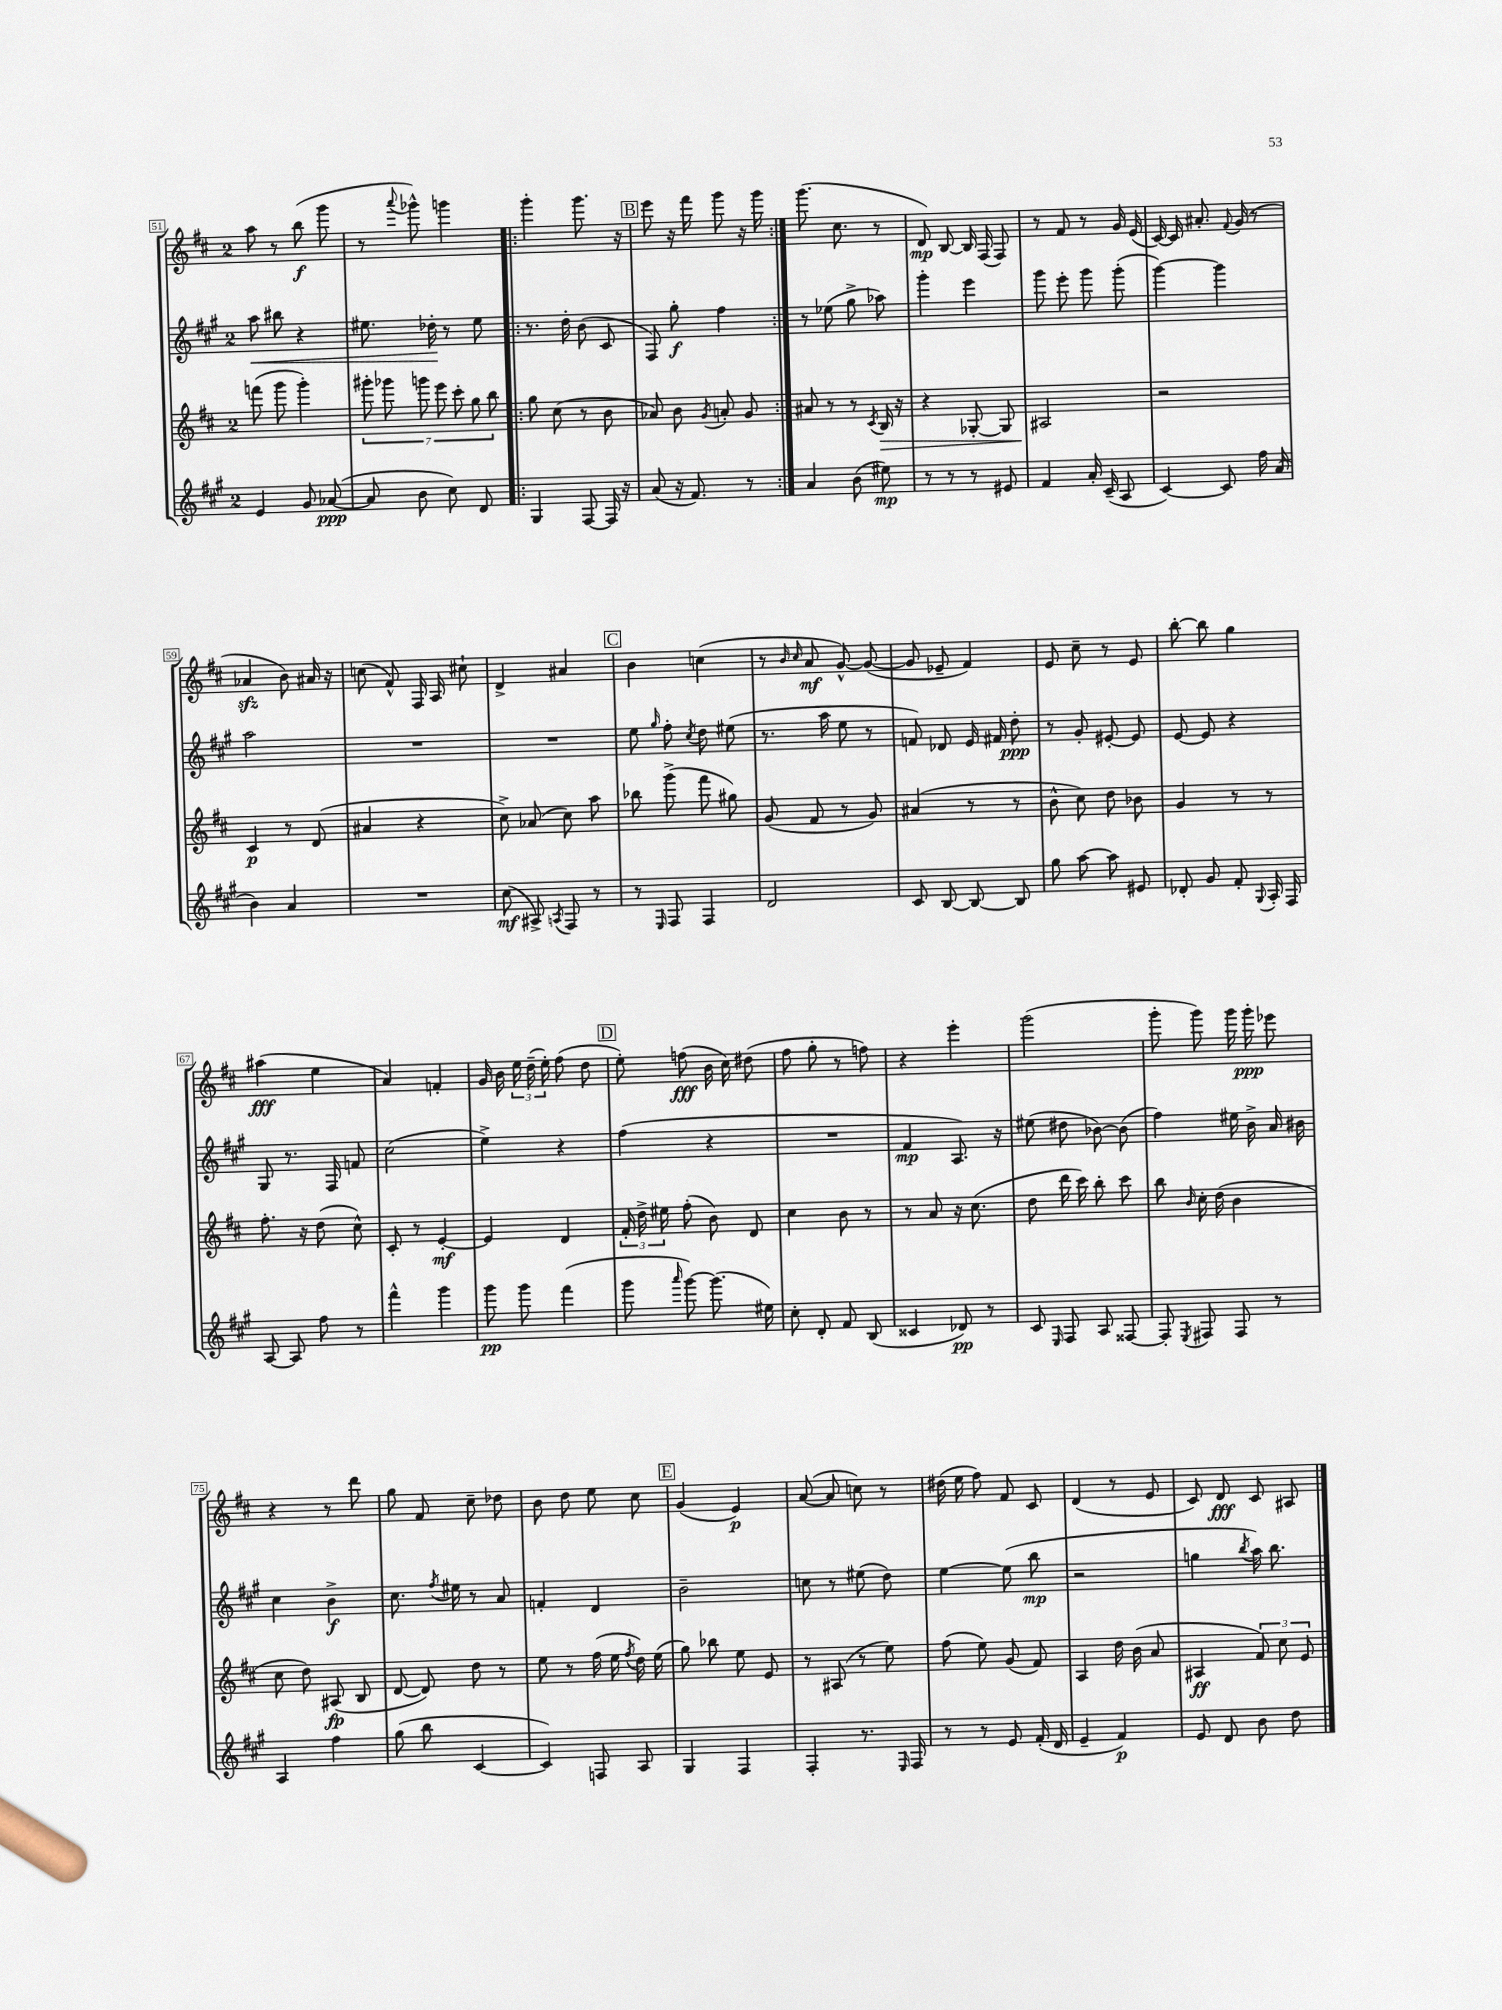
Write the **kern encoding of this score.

**kern	**kern	**kern	**kern
*staff4	*staff3	*staff2	*staff1
*clefG2	*clefG2	*clefG2	*clefG2
*k[f#c#g#]	*k[f#c#]	*k[f#c#g#]	*k[f#c#]
*M2/4	*M2/4	*M2/4	*M2/4
4e/	(8fff\	8aa\	8aa\
.	8ggg\	8bb#\	8r
8g#/	4ggg'\)	4r	(8bb\
([8a-/	.	.	8ggg\
=	=	=	=
8a-/]	14ggg#'\	8.ee#\	8r
.	14ggg-\	.	.
.	.	.	8qqaaa/
8b\	.	.	8ggg-^^\)
.	14ggg\	.	.
.	.	16dd-'\	.
.	14eee\	.	.
8cc#\)	.	8r	4ggg\
.	14ccc#'\	.	.
.	14gg\	.	.
8d/	.	8ee#\	.
.	14bb\	.	.
=!|:	=!|:	=!|:	=!|:
4G#/	8gg\	8.r	4ggg'\
.	(8cc#\	.	.
.	.	16dd'\	.
[8F#/	8r	(8b\	8.ggg\
16F#/]	8b\	8c#/	.
16r	.	.	16r
=	=	=	=
(8a/	8a-/)	8F#/)	8eee\
16r	8b\	8gg#'\	16r
8.f#/)	.	.	16fff#\
.	8qg/	.	.
.	8a'/	4ff#\	8ggg\
8r	8g/	.	16r
.	.	.	16ggg\
=:|!	=:|!	=:|!	=:|!
4a/	8a#/	8r	(8.ggg\
.	8r	(8ee-\	.
.	.	.	8.cc#\
(8b\	8r	8gg#^\	.
.	8qc#/	.	.
8ee#\)	16B/	8aa-\)	8r
.	16r	.	.
=	=	=	=
8r	4r	4ggg#'\	8d/)
8r	.	.	[8B/
8r	[8G-'/	4eee\	16B/]
.	.	.	(16F#/
8e#/	8G-/]	.	8F#/)
=	=	=	=
4f#/	2A#/	8ggg#\	8r
.	.	8eee'\	8f#/
16a'/	.	8ggg#\	8r
(16c#~/	.	.	.
8A/	.	(8ggg#'\	16g/
.	.	.	(16e/
=	=	=	=
[4c#/)	2r	[4ggg#\)	[16c#/)
.	.	.	16c#/]
.	.	.	8.a#'/
8c#/]	.	4ggg#\]	.
.	.	.	8qqf#/
.	.	.	(16g/
16ff#\	.	.	8r
(16a/	.	.	.
=	=	=	=
4b\)	4c#/	2aa\	4a-/
4a/	8r	.	8b\)
.	(8d/	.	16a#/
.	.	.	16r
=	=	=	=
2r	4a#/	2r	(8cc\
.	.	.	8f#^^/)
.	4r	.	16F#/
.	.	.	16A/
.	.	.	8cc#`\
=	=	=	=
(8cc#\	8cc#^\)	2r	4d^/
8A#^/)	(8a-/	.	.
8qA/	.	.	.
8F#/	8cc#\)	.	4a#/
8r	8aa\	.	.
=	=	=	=
8r	8bb-\	8ee\	4b\
16qqE/	.	16qqgg#/	.
8F#/	(8ggg^\	8ff#'\	.
.	.	8qcc#/	.
4F#/	8fff#\	8dd\	(4cc\
.	8gg#\)	(8ee#\	.
=	=	=	=
2d/	(8g/	8.r	8r
.	.	.	16qqb/
.	.	.	16qqcc#/
.	8f#/	.	8a/
.	.	16aa\	.
.	8r	8ee\	[8g^^/)
.	8g/)	8r	(8g/_
=	=	=	=
8c#/	(4a#/	8f/)	8g/]
[8B/	.	8d-/	8e-~/
8B/_	8r	16e/	4f#/)
.	.	16f#/	.
8B/]	8r	8dd'\	.
=	=	=	=
8gg#\	8b^^\	8r	8e/
[8aa\	8cc#\)	8g#'/	8cc#~\
8aa\]	8dd\	[8e#'/	8r
8e#/	8b-\	8e#/]	8e/
=	=	=	=
8d-'/	4g/	[8e/	[8bb'\
8g#/	.	8e/]	8bb\]
8f#'/	8r	4r	4gg\
8qqG#/	.	.	.
16A'/	8r	.	.
16F#/	.	.	.
=	=	=	=
[8A/	8.ff#'\	8G#/	(4aa#\
8A/]	.	8.r	.
.	16r	.	.
8ff#\	(8dd\	.	4ee\
.	.	16F#/	.
8r	8cc#^^\)	8f/	.
=	=	=	=
4fff#^^\	8c#'/	(2cc#\	4a/)
.	8r	.	.
4ggg#\	[4e'/	.	4f'/
=	=	=	=
8ggg#\	4e/]	4ee^\)	16g/
.	.	.	16b\
8ggg#\	.	.	24ee\
.	.	.	(24dd~\
.	.	.	24ee'\)
(4fff#\	4d/	4r	(8ff#\
.	.	.	8dd\
=	=	=	=
8ggg#\	24f#'/	(4ff#\	8ee'\)
.	24dd^\	.	.
.	24ee#\	.	.
16qqaaa/	.	.	.
[8ggg#\)	(8ff#'\	.	(8ff\
(8.ggg#\]	8b\)	4r	16b\
.	.	.	16cc#\)
.	8d/	.	(8dd#\
16ee#\)	.	.	.
=	=	=	=
8cc#'\	4cc#\	2r	8ff#\
8d'/	.	.	8gg'\
8f#/	8b\	.	8r
(8B/	8r	.	8ff\)
=	=	=	=
4c##/	8r	4f#/	4r
.	8a/	.	.
8d-/)	16r	8.A/)	4eee'\
.	(8.cc#\	.	.
8r	.	.	.
.	.	16r	.
=	=	=	=
8c#/	8dd\	(8ee#\	(2ggg\
16qqE/	.	.	.
8F#/	16ddd\	8dd#\	.
.	16ccc#\)	.	.
8A/	8bb'\	[8b-\)	.
[8F##/	8ccc#\	(8b-\]	.
=	=	=	=
8F##'/]	8bb\	4ff#\)	8ggg'\
8qE/	16qqb/	.	.
8F#/	16cc#'\	.	8ggg\)
.	(16dd\	.	.
8F#/	4b\	16ee#\	16ggg\
.	.	16b^\	16ggg'\
8r	.	16a/	8eee-\
.	.	16b#\	.
=	=	=	=
4A/	8cc#\	4cc#\	4r
.	8dd\)	.	.
4ff#\	(8A#/	4b^\	8r
.	8B/	.	8ddd\
=	=	=	=
(8gg#\	[8d/	8.cc#\	8gg\
8bb\	8d/])	.	8f#/
.	.	8qff#/	.
.	.	16ee#\	.
[4c#/	8dd\	8r	8cc#~\
.	8r	8a/	8dd-\
=	=	=	=
4c#/])	8ee\	4f'/	8b\
.	8r	.	8dd\
8F/	(16ff#\	4d/	8ee\
.	16ee\	.	.
.	8qff#/	.	.
8A/	16dd\)	.	8cc#\
.	(16ee\	.	.
=	=	=	=
4G#/	8gg\)	2b~\	(4g/
.	8bb-\	.	.
4F#/	8ee\	.	4e/)
.	8e/	.	.
=	=	=	=
4F#'/	8r	8cc\	([8a/
.	(8A#/	8r	8a/]
8.r	8r	(8ee#\	8cc\)
.	8ee\)	8dd\)	8r
16qqE/	.	.	.
16F#/	.	.	.
=	=	=	=
8r	(8ff#\	[4ee\	(16dd#\
.	.	.	16ee\
8r	8ee\)	.	8ff#\)
8e/	(8g/	(8ee\]	8f#/
(16f#'/	8f#/)	8bb\	8c#/
16d/	.	.	.
=	=	=	=
4e~/	4A/	2r	(4d/
4f#/)	16dd\	.	8r
.	(16b\	.	.
.	8a/	.	8e/
=	=	=	=
8e/	4A#/	4gg\	8c#/)
8d/	.	.	8d/
.	.	8qbb/	.
8b\	12f#/)	16aa\)	8c#/
.	.	8.bb\	.
.	12cc#\	.	.
8dd\	.	.	8A#/
.	12e/	.	.
==	==	==	==
*-	*-	*-	*-
